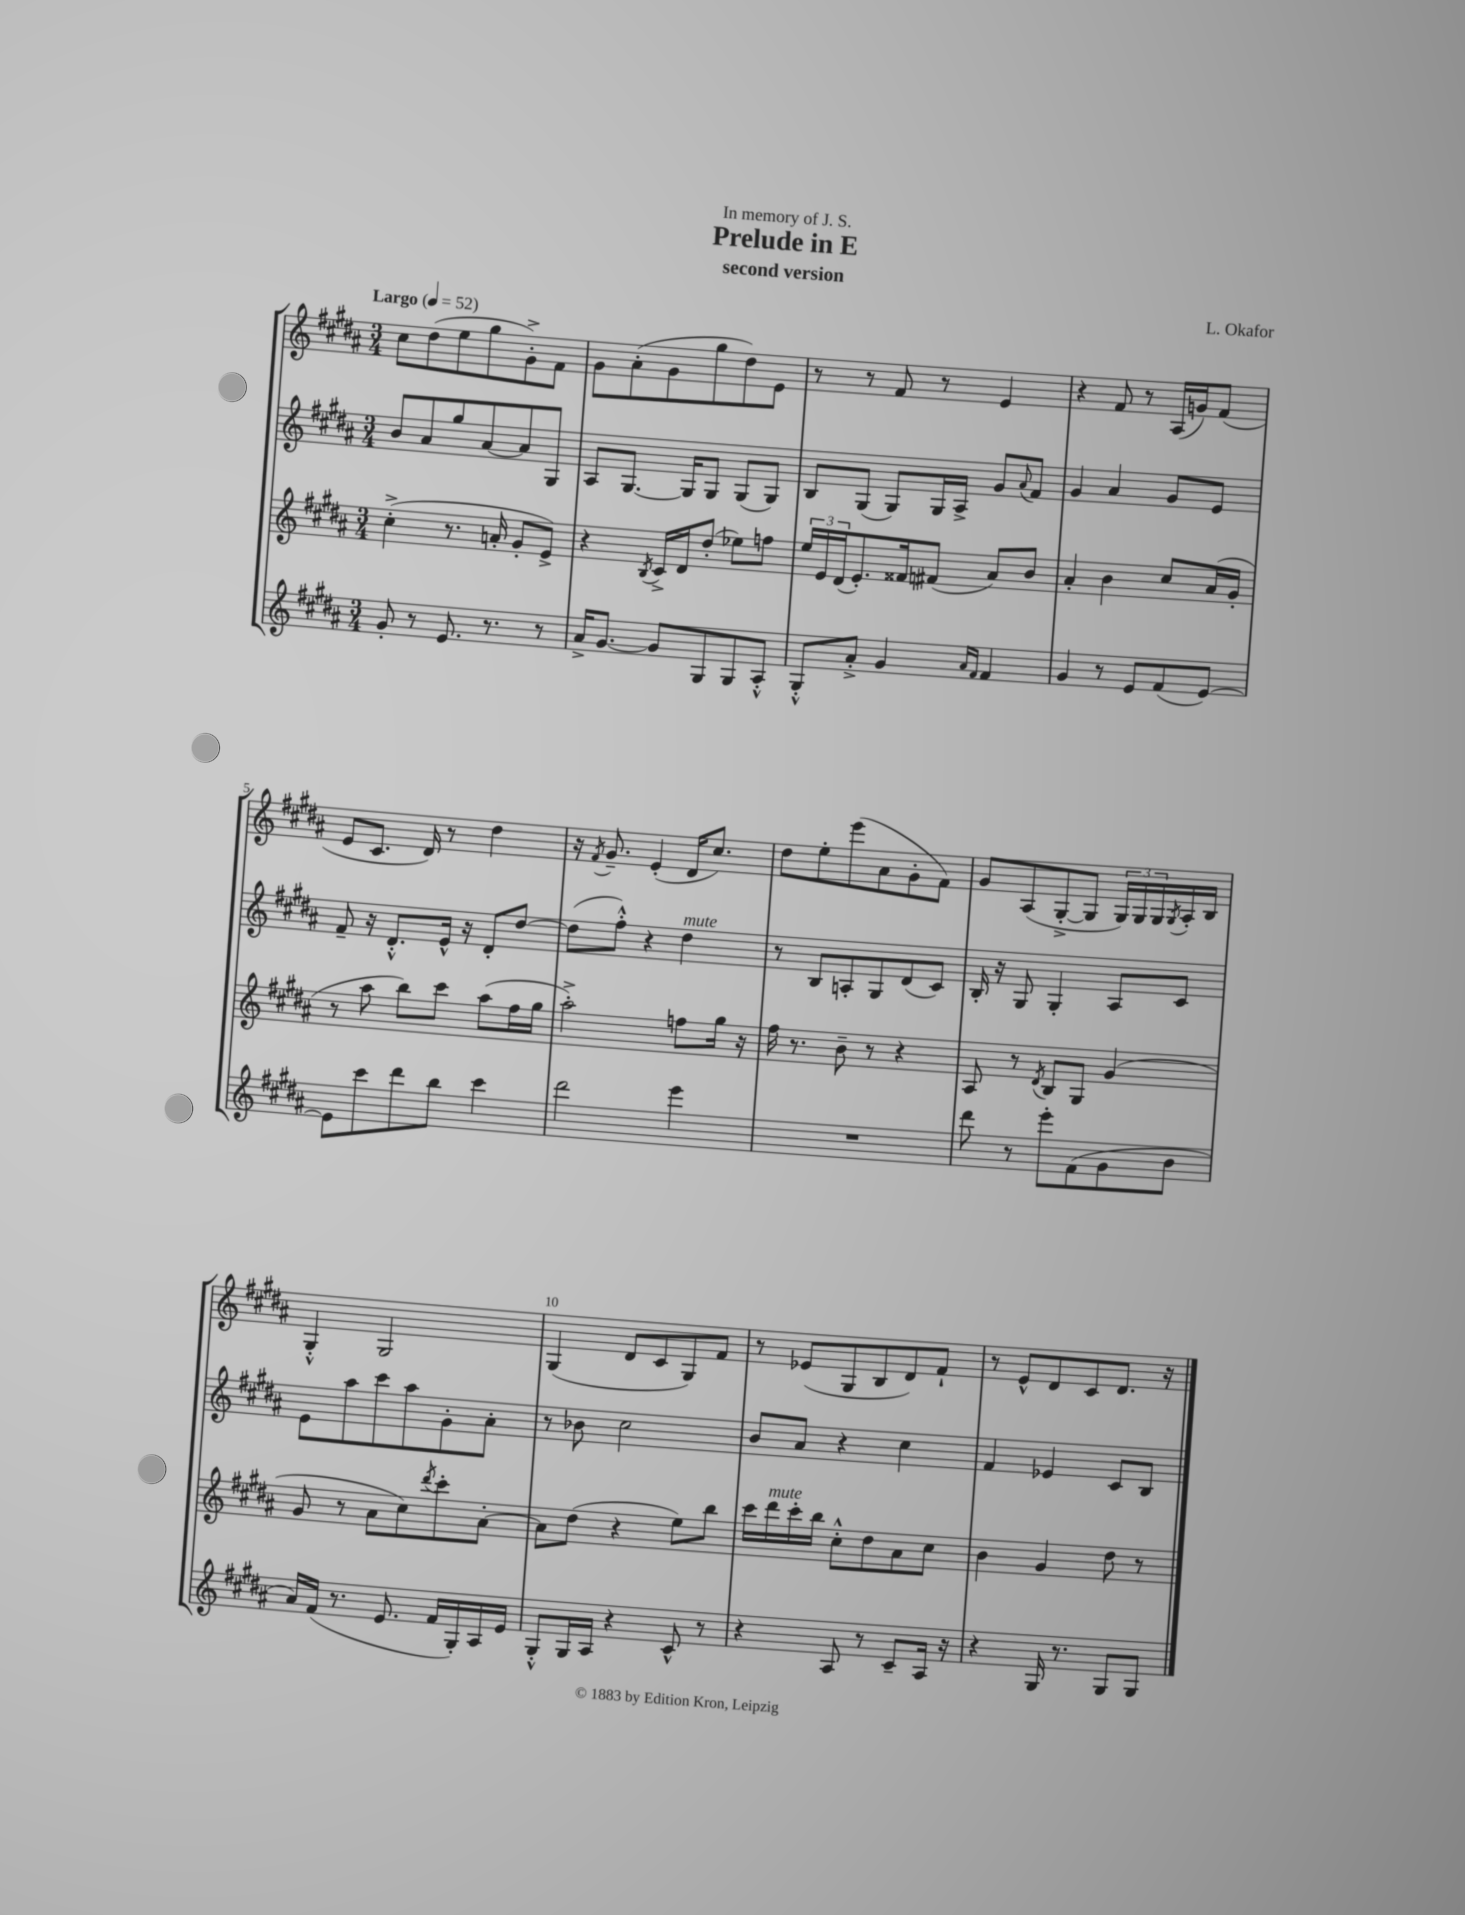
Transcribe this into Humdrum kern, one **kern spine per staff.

**kern	**kern	**kern	**kern
*staff4	*staff3	*staff2	*staff1
*clefG2	*clefG2	*clefG2	*clefG2
*k[f#c#g#d#a#]	*k[f#c#g#d#a#]	*k[f#c#g#d#a#]	*k[f#c#g#d#a#]
*M3/4	*M3/4	*M3/4	*M3/4
*MM52	*MM52	*MM52	*MM52
8g#'	(4cc#'^	8b	8cc#
8r	.	8a#	(8dd#
8.e	8.r	8gg#	8ee
.	.	[8a#	8gg#
8.r	16a'	.	.
.	8g#'	8a#]	8g#'^)
8r	8e^)	8G#	8f#
=	=	=	=
16a#^	4r	8A#	8g#
[8.g#	.	.	.
.	.	[8.G#	(8a#'
.	8qB	.	.
8g#]	16c#^	.	8g#
.	16d#	16G#]	.
8G#	(8dd#'	8G#	8gg#
8G#	8ee-)	(8G#	8dd#)
8A#'^^	8ff	8G#)	8e
=	=	=	=
8G#'^^	24ee	8B	8r
.	24e	.	.
.	(24d#	.	.
8a#'^	8.e')	(8G#	8r
4g#	.	8G#)	8f#
.	16f##	.	.
.	(8f#	16G#	8r
.	.	16A#^	.
16qqa#	.	.	.
16qqf#	.	.	.
4f#	8a#)	8g#	4e
.	.	8qqa#	.
.	8b	8f#	.
=	=	=	=
4g#	4a#'	4g#	4r
8r	4b	4a#	8f#
8e	.	.	8r
(8f#	8cc#	8g#	(16A#
.	.	.	16g)
[8e)	(16a#	8e	(8f#
.	16g#'	.	.
=	=	=	=
8e]	8r	8f#~	8e
8ccc#	8aa#	16r	8.c#
.	.	8.d#'^^	.
8ddd#	8bb)	.	.
.	.	.	16d#)
8bb	8ccc#	16e^^	8r
.	.	16r	.
4ccc#	(8aa#	8d#'	4dd#
.	16ff#	[8dd#	.
.	16gg#	.	.
=	=	=	=
2ddd#	2aa#'^)	(8dd#]	16r
.	.	.	8qf#
.	.	.	8.g#~
.	.	8ff#'^^)	.
.	.	4r	(4e'
4eee	8ff	4dd#	16d#
.	.	.	8.cc#)
.	16gg#	.	.
.	16r	.	.
=	=	=	=
2.r	16ff#	8r	8dd#
.	8.r	.	.
.	.	8B	8ee'
.	8b~	8A'	(8eee
.	8r	8G#	8a#
.	4r	(8d#	8g#'
.	.	8c#)	8f#)
=	=	=	=
8ddd#	8A#	16B'	8g#
.	.	16r	.
8r	8r	8G#	(8A#
.	8qd#	.	.
8eee'	8B	4G#'	[8G#'^
(8f#	8G#	.	8G#]
8g#	(4g#	8A#	24G#)
.	.	.	24G#
.	.	.	24G#
.	.	.	8qG#
8b	.	8c#	16A#'
.	.	.	16B
=	=	=	=
16a#)	8g#	8e	4G#'^^
(16f#	.	.	.
8.r	8r	8aa#	.
.	8a#	8ccc#	2G#
8.e	.	.	.
.	8cc#)	8aa#	.
.	8qddd#	.	.
16f#	8ccc#'	8g#'	.
16G#')	.	.	.
16A#	[8a#'	8a#'	.
16e	.	.	.
=	=	=	=
8G#'^^	8a#]	8r	(4G#
16G#	(8dd#	8b-	.
16A#	.	.	.
4r	4r	2cc#	8d#
.	.	.	8c#
8c#^^	8ee)	.	8G#)
8r	8bb	.	8f#
=	=	=	=
4r	16ccc#	8b	8r
.	16ddd#	.	.
.	16ccc#'	8a#	(8e-
.	16bb	.	.
8A#	8cc#'^^	4r	8G#
8r	8dd#	.	8B
8c#~	8a#	4cc#	8d#)
16A#	8cc#	.	8f#`
16r	.	.	.
=	=	=	=
4r	4b	4f#	8r
.	.	.	8e^^
16G#	4g#	4e-	8d#
8.r	.	.	.
.	.	.	8c#
8G#	8dd#	8c#	8.d#
8G#	8r	8B	.
.	.	.	16r
==	==	==	==
*-	*-	*-	*-
